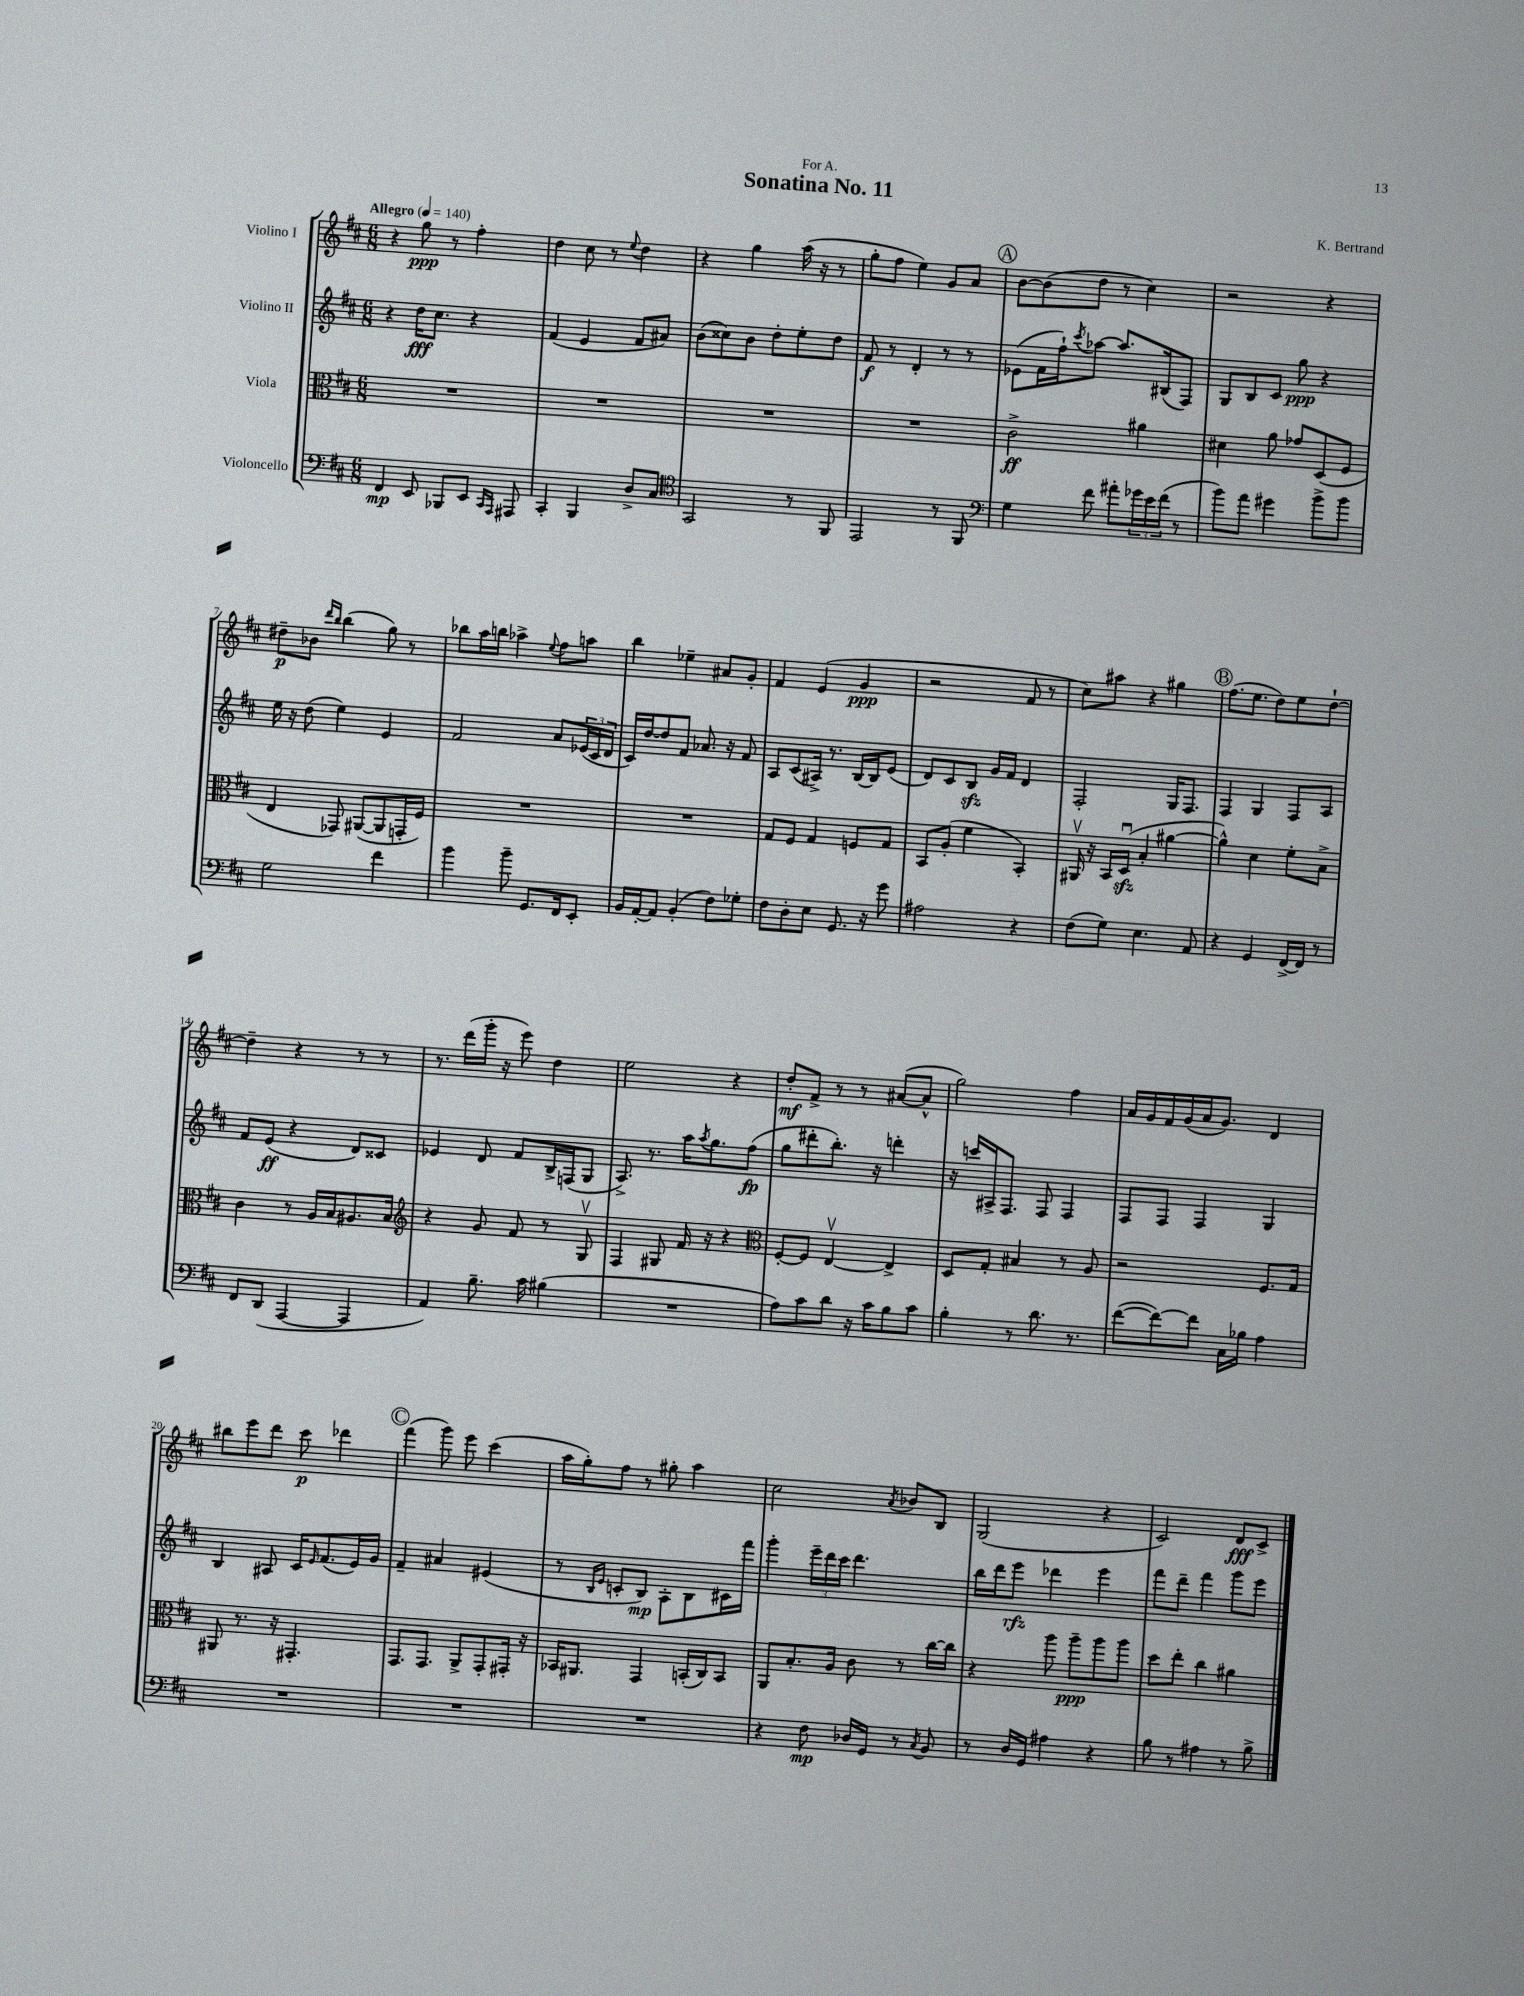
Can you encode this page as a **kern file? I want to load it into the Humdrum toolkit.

**kern	**dynam	**kern	**dynam	**kern	**dynam	**kern	**dynam
*part4	*part4	*part3	*part3	*part2	*part2	*part1	*part1
*staff4	*staff4	*staff3	*staff3	*staff2	*staff2	*staff1	*staff1
*I"Violoncello	*	*I"Viola	*	*I"Violino II	*	*I"Violino I	*
*clefF4	*	*clefC3	*	*clefG2	*	*clefG2	*
*k[f#c#]	*	*k[f#c#]	*	*k[f#c#]	*	*k[f#c#]	*
*M6/8	*	*M6/8	*	*M6/8	*	*M6/8	*
*MM140	*	*MM140	*	*MM140	*	*MM140	*
=1	=1	=1	=1	=1	=1	=1	=1
!	!	!	!	!	!	!LO:TX:a:B:t=Allegro	!
4FF#/	mp	2.r	.	4r	.	4r	.
8EE/	.	.	.	16dd\KL	fff	8gg\	ppp
.	.	.	.	8.cc#\J	.	.	.
8BBB-X/L	.	.	.	.	.	8r	.
8EE/J	.	.	.	4r	.	4ff#'\	.
16qqCC#/LL	.	.	.	.	.	.	.
16qqAAA/JJ	.	.	.	.	.	.	.
8AAA#X/	.	.	.	.	.	.	.
=2	=2	=2	=2	=2	=2	=2	=2
4CC#'/	.	2.r	.	(4f#/	.	4dd\	.
4BBB/	.	.	.	4e/	.	8cc#\	.
.	.	.	.	.	.	8r	.
.	.	.	.	.	.	8qqee/	.
8D^/L	.	.	.	8f#/L	.	4dd\	.
8C#/J	.	.	.	8a#X/J)	.	.	.
=3	=3	=3	=3	=3	=3	=3	=3
*clefC4	*	*	*	*	*	*	*
2GG/	.	2.r	.	(8b\L	.	4r	.
.	.	.	.	8cc##X\)	.	.	.
.	.	.	.	8b\J	.	4gg\	.
.	.	.	.	8dd'\L	.	.	.
8r	.	.	.	8ee'\	.	(16aa\	.
.	.	.	.	.	.	16r	.
8FF#/	.	.	.	8dd\J	.	8r	.
=4	=4	=4	=4	=4	=4	=4	=4
2EE/	.	2.r	.	8f#/	f	8gg'\L	.
.	.	.	.	8r	.	8ff#\J	.
.	.	.	.	4d'/	.	4ee\)	.
8r	.	.	.	8r	.	8g/L	.
8FF#/	.	.	.	8r	.	8a/J	.
!!LO:REH:place=s1:t=A
=5	=5	=5	=5	=5	=5	=5	=5
*clefF4	*	*	*	*	*	*	*
4G\	.	2c#^\	ff	(8e-X\L	.	[8b\L	.
.	.	.	.	16f#\L	.	(8b\]	.
.	.	.	.	16ff#`\J)	.	.	.
.	.	.	.	8qccc#/	.	.	.
8f#\	.	.	.	[8aa-X\J	.	8dd\J	.
8a#X'\L	.	.	.	8.aa-/L]	.	8r	.
24g-X\L	.	4a#X\	.	.	.	4cc#\)	.
24e\	.	.	.	.	.	.	.
.	.	.	.	(16B#X/k	.	.	.
(24f#\JJ	.	.	.	.	.	.	.
8r	.	.	.	8F#/J)	.	.	.
=6	=6	=6	=6	=6	=6	=6	=6
8b\L)	.	4d#X\	.	8G/L	.	2r	.
8a\J	.	.	.	8B/	.	.	.
4g#X\	.	8a\	.	8c#/J	.	.	.
.	.	8g-X/L	.	8gg\	ppp	.	.
8b^\L	.	(8D/	.	4r	.	4r	.
8b\J	.	8F#/J	.	.	.	.	.
!!LO:LB:g=z
=7	=7	=7	=7	=7	=7	=7	=7
2G\	.	4E/	.	16ee\	.	8dd#X~\L	p
.	.	.	.	16r	.	.	.
.	.	.	.	(8dd\	.	8b-X\J	.
.	.	.	.	.	.	16qqddd/LL	.
.	.	.	.	.	.	16qqbb/JJ	.
.	.	8GG-X/)	.	4ee\)	.	(4bb\	.
.	.	([8AA#X/L	.	.	.	.	.
4f#\	.	8AA#/]	.	4e/	.	8gg\)	.
.	.	16GGn'/L	.	.	.	8r	.
.	.	16F#/JJ)	.	.	.	.	.
=8	=8	=8	=8	=8	=8	=8	=8
4b\	.	2.r	.	2f#/	.	8bb-X\L	.
.	.	.	.	.	.	16aa\L	.
.	.	.	.	.	.	16bbn\JJ	.
8b~\	.	.	.	.	.	4aa-X^\	.
8.GG/L	.	.	.	.	.	.	.
.	.	.	.	.	.	8qqee/	.
.	.	.	.	8a/L	.	8ff#\L	.
16FF#/k	.	.	.	.	.	.	.
8EE'/J	.	.	.	(24e-X/L	.	8aan\J	.
.	.	.	.	24c#/	.	.	.
.	.	.	.	24d/JJ	.	.	.
=9	=9	=9	=9	=9	=9	=9	=9
16BB/LL	.	2.r	.	16c#/LL)	.	4bb\	.
[16AA'/J	.	.	.	[16dd/J	.	.	.
8AA/J]	.	.	.	8dd/]	.	.	.
(4BB'/	.	.	.	8f#/J	.	4ee-X~\	.
.	.	.	.	8.a-X/	.	.	.
8F#\L)	.	.	.	.	.	8a#X/L	.
.	.	.	.	16r	.	.	.
8G-X'\J	.	.	.	8f#/	.	8g'/J	.
=10	=10	=10	=10	=10	=10	=10	=10
8F#\L	.	8G/L	.	8A/L	.	4f#/	.
8D'\	.	8F#/J	.	(8c#/	.	.	.
8E\J	.	4G/	.	16A#X^/Jk)	.	(4e/	.
.	.	.	.	8.r	.	.	.
8.GG/	.	.	.	.	.	.	.
.	.	8Fn/L	.	[16B/LL	.	4g/	ppp
16r	.	.	.	16B/J]	.	.	.
8g\	.	8G/J	.	(8e/J	.	.	.
=11	=11	=11	=11	=11	=11	=11	=11
2A#X\	.	8BB/L	.	8d/L)	.	2r	.
.	.	(8A'/J	.	8c#/	.	.	.
.	.	4f#\	.	8Bzz/J	.	.	.
.	.	.	.	16g/LL	.	.	.
.	.	.	.	16f#/JJ	.	.	.
4r	.	4BB'/)	.	4d/	.	8f#/	.
.	.	.	.	.	.	8r	.
=12	=12	=12	=12	=12	=12	=12	=12
(8F#\L	.	16AA#Xv/	.	2F#'/	.	8cc#\L)	.
.	.	16r	.	.	.	.	.
8G\J)	.	16BB/LL	.	.	.	8aa#X\J	.
.	.	(16Dzzu/JJ	.	.	.	.	.
4.E\	.	4B'/	.	.	.	4r	.
.	.	[4a#X\	.	16G/KL	.	4gg#X\	.
.	.	.	.	8.F#/J	.	.	.
8AA/	.	.	.	.	.	.	.
!!LO:REH:place=s1:t=B
=13	=13	=13	=13	=13	=13	=13	=13
4r	.	4a#^^\])	.	4F#/	.	(8.ff#\L	.
.	.	.	.	.	.	8.ee\J	.
4GG/	.	4d\	.	4G/	.	.	.
.	.	.	.	.	.	8dd\L)	.
[16FF#^/LL	.	8f#'\L	.	8F#/L	.	8ee\	.
16FF#/JJ]	.	.	.	.	.	.	.
8r	.	8B^\J	.	8A/J	.	[8dd`\J	.
!!LO:LB:g=z
=14	=14	=14	=14	=14	=14	=14	=14
8FF#/L	.	4c#\	.	8f#/L	.	4dd~\]	.
(8DD/J	.	.	.	(8e/J	ff	.	.
[4AAA/	.	8r	.	4r	.	4r	.
.	.	16A/LL	.	.	.	.	.
.	.	16B/J	.	.	.	.	.
4AAA/]	.	8.A#X/	.	8d/L)	.	8r	.
.	.	.	.	8c##X/J	.	8r	.
.	.	16B/Jk	.	.	.	.	.
=15	=15	=15	=15	=15	=15	=15	=15
*	*	*clefG2	*	*	*	*	*
4AA/)	.	4r	.	4e-X/	.	8.r	.
.	.	.	.	.	.	(16ddd\LL	.
8.B~\	.	8g/	.	8d/	.	16ggg'\JJ	.
.	.	.	.	.	.	16r	.
.	.	8f#/	.	8f#/L	.	8eee\)	.
16c#\	.	.	.	.	.	.	.
(4B#X\	.	8r	.	16B^/L	.	4dd\	.
.	.	.	.	(16Fn/J	.	.	.
.	.	8Gv/	.	8G/J	.	.	.
=16	=16	=16	=16	=16	=16	=16	=16
2.r	.	4F#/	.	8.A^/)	.	2ee\	.
.	.	.	.	8.r	.	.	.
.	.	8G#X/	.	.	.	.	.
.	.	16f#/	.	16aa\KL	.	.	.
.	.	.	.	8qaa/	.	.	.
.	.	16r	.	8.gg\	.	.	.
.	.	4r	.	.	.	4r	.
.	.	.	.	(8ff#\J	fp	.	.
=17	=17	=17	=17	=17	=17	=17	=17
*	*	*clefC3	*	*	*	*	*
8A\L)	.	[8F#'/L	.	8gg\L	.	8dd'/L	mf
8c#\	.	8F#/J]	.	8ddd#X'\	.	8f#^/J	.
8d\J	.	[4Ev/	.	8.bb'\J)	.	8r	.
16r	.	.	.	.	.	8r	.
16c#\KL	.	.	.	16r	.	.	.
8B\	.	4E^/]	.	4dddn'\	.	([8a#X/L	.
8c#\J	.	.	.	.	.	8a#^^/J]	.
=18	=18	=18	=18	=18	=18	=18	=18
4B'\	.	8D/L	.	16r	.	2gg\)	.
.	.	.	.	16cccn/LL	.	.	.
.	.	8G'/J	.	16A#X^/J	.	.	.
.	.	.	.	8.F#/J	.	.	.
8r	.	4B#X/	.	.	.	.	.
8.d\	.	.	.	8F#/	.	.	.
.	.	8r	.	4F#/	.	4ff#\	.
8.r	.	.	.	.	.	.	.
.	.	8A/	.	.	.	.	.
=19	=19	=19	=19	=19	=19	=19	=19
([8f#\L	.	2r	.	8F#/L	.	16a/LL	.
.	.	.	.	.	.	16g/	.
8f#\_)	.	.	.	8F#/J	.	16f#/	.
.	.	.	.	.	.	(16g/	.
8f#\J]	.	.	.	4F#/	.	16a/J	.
.	.	.	.	.	.	8.g/J)	.
16C#\LL	.	.	.	.	.	.	.
16B-X\JJ	.	.	.	.	.	.	.
4A\	.	8.F#/L	.	4G/	.	4d/	.
.	.	16G/Jk	.	.	.	.	.
!!LO:LB:g=z
=20	=20	=20	=20	=20	=20	=20	=20
2.r	.	8AA#X/	.	4B/	.	8bb#X\L	.
.	.	8.r	.	.	.	8eee\	.
.	.	.	.	8A#X/	.	8ddd\J	.
.	.	16r	.	.	.	.	.
.	.	4.GG#X'/	.	16c#/KL	.	8ccc#\	p
.	.	.	.	16qqe/	.	.	.
.	.	.	.	(8.f#/	.	.	.
.	.	.	.	.	.	4ddd-X\	.
.	.	.	.	16e/L)	.	.	.
.	.	.	.	16g/JJ	.	.	.
!!LO:REH:place=s1:t=C
=21	=21	=21	=21	=21	=21	=21	=21
2.r	.	8.GG/L	.	4f#~/	.	(4fff#\	.
.	.	8.GG/J	.	.	.	.	.
.	.	.	.	4a#X/	.	8ggg\)	.
.	.	8AA^/L	.	.	.	8eee\	.
.	.	8GG'/	.	(4e#X/	.	(4ccc#\	.
.	.	16GG#X'/Jk	.	.	.	.	.
.	.	16r	.	.	.	.	.
=22	=22	=22	=22	=22	=22	=22	=22
2.r	.	16BB-X/KL	.	8r	.	16aa\LL	.
.	.	8.AA#X/J	.	.	.	16gg'\J)	.
.	.	.	.	16qqB/LL	.	.	.
.	.	.	.	16qqe/JJ	.	.	.
.	.	.	.	8cn'/L	.	8ff#\J	.
.	.	4GG/	.	8B/J)	mp	8r	.
.	.	.	.	8A'\L	.	8gg#X'\	.
.	.	(16BBn'/LL	.	8B\	.	4aa\	.
.	.	16C#/J)	.	.	.	.	.
.	.	8BB/J	.	16c#X\L	.	.	.
.	.	.	.	16fff#\JJ	.	.	.
=23	=23	=23	=23	=23	=23	=23	=23
4r	.	8AA/L	.	4ggg'\	.	2cc#\	.
.	.	8.B'/	.	.	.	.	.
8F#\	mp	.	.	24eee~\LL	.	.	.
.	.	.	.	24ddd\	.	.	.
.	.	16A/Jk	.	.	.	.	.
.	.	.	.	24ccc#\JJ	.	.	.
16D-X/LL	.	8c#\	.	4.ddd\	.	.	.
16GG/JJ	.	.	.	.	.	.	.
.	.	.	.	.	.	8qa/	.
8r	.	8r	.	.	.	8b-X/L	.
8qC#/	.	.	.	.	.	.	.
8BB/	.	[16cc#\LL	.	.	.	8B/J	.
.	.	16cc#\JJ]	.	.	.	.	.
=24	=24	=24	=24	=24	=24	=24	=24
8r	.	4r	.	16bb\LL	.	(2G/	.
.	.	.	.	16ddd\J	.	.	.
16D/LL	.	.	.	8eee\J	rfz	.	.
16GG/JJ	.	.	.	.	.	.	.
4A#X\	.	8aa\	.	4ddd-X\	.	.	.
.	.	8aa~\L	ppp	.	.	.	.
4r	.	8aa\	.	4eee\	.	4r	.
.	.	8aa\J	.	.	.	.	.
=25	=25	=25	=25	=25	=25	=25	=25
8B\	.	8dd\L	.	8fff#\L	.	2c#/)	.
8r	.	8ee'\J	.	8ddd~\J	.	.	.
4A#X\	.	4cc#\	.	4fff#\	.	.	.
8r	.	4a#X\	.	8ggg\L	.	8d/L	fff
8B^\	.	.	.	8eee\J	.	8c#^/J	.
==	==	==	==	==	==	==	==
*-	*-	*-	*-	*-	*-	*-	*-
